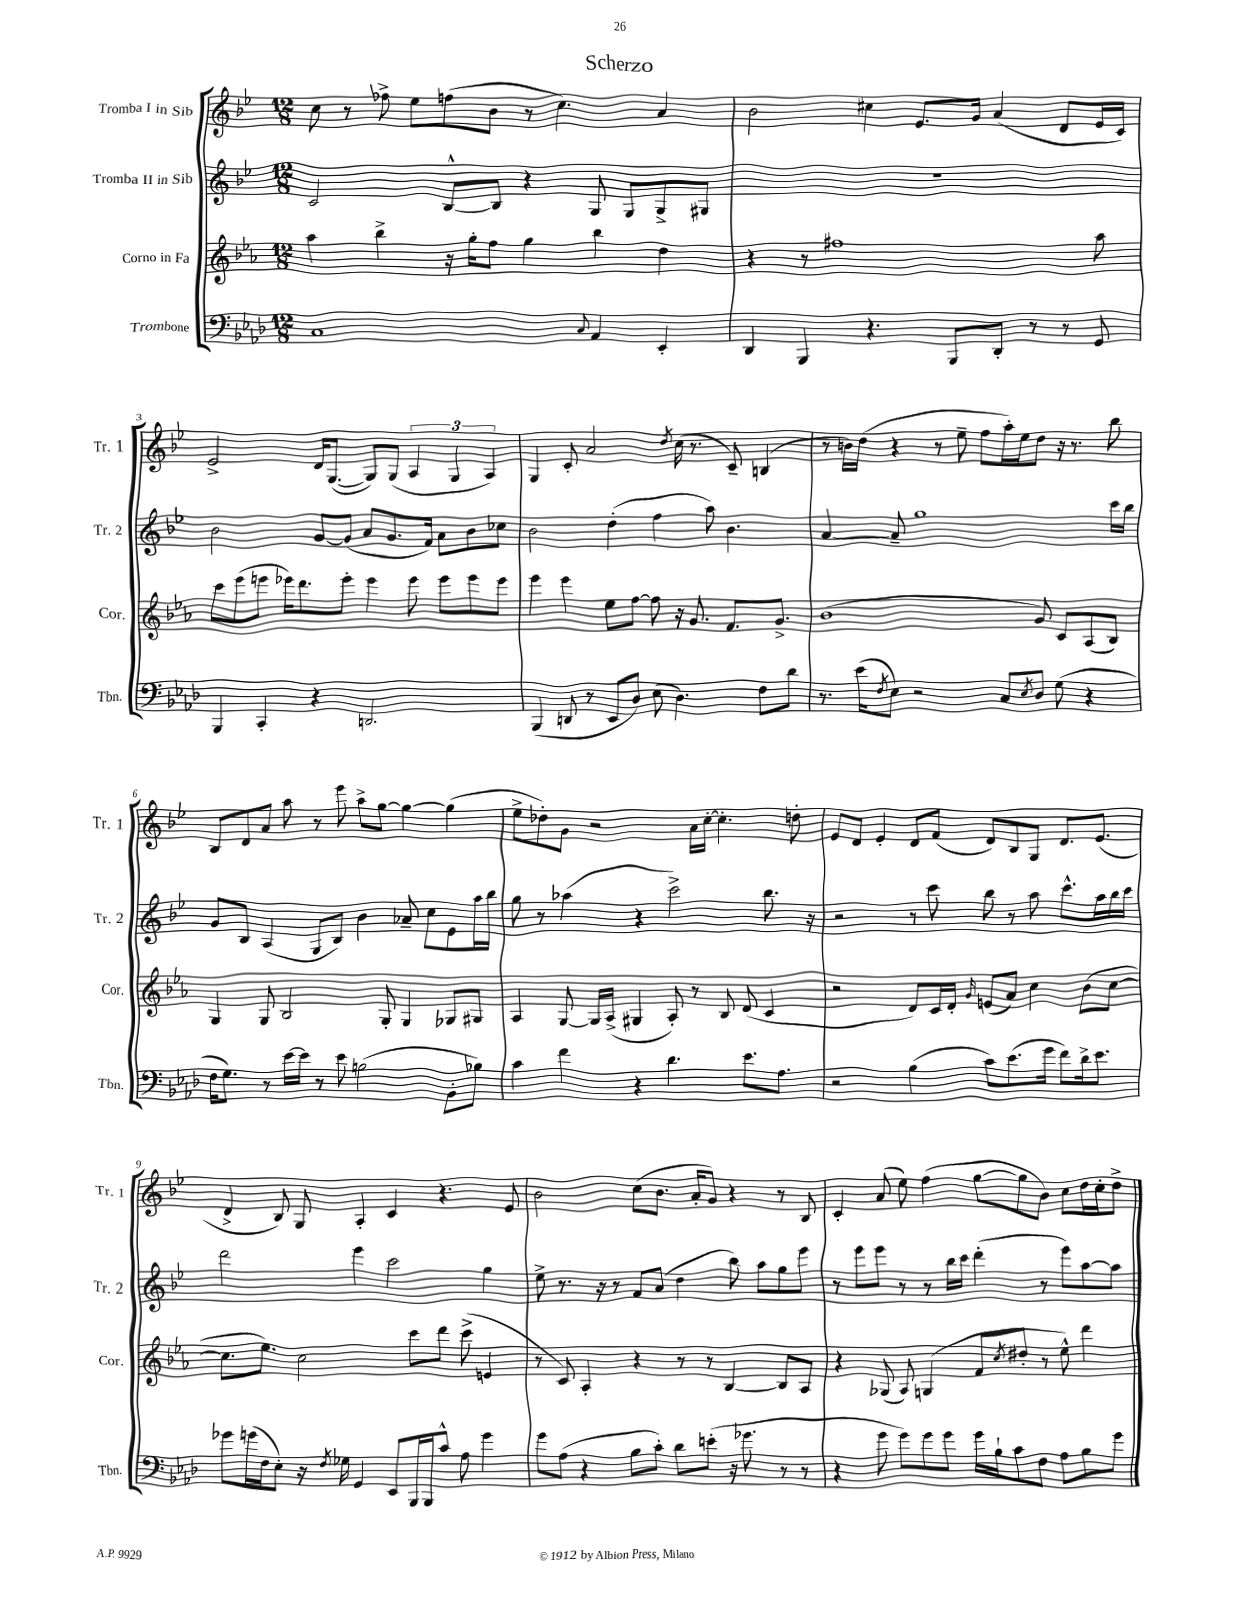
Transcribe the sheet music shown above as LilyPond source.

\header { title = "Scherzo" }
<<
\new StaffGroup <<
\new Staff = "s0" \with { instrumentName = "Tromba I in Sib" shortInstrumentName = "Tr. 1" } {
    \clef treble \key bes \major \numericTimeSignature \time 12/8
    c''8 r8 fes''8-> ees''8 f''8( bes'8 r8 c''4.) a'4 |
    bes'2 cis''4 ees'8. g'16 a'4( d'8 ees'16 c'16) |
    ees'2-> d'16 g8.~( g8) g8( \tuplet 3/2 { a4 g4 a4) } |
    g4 c'8-. a'2 \acciaccatura { d''8 } c''16( r8. c'8--) b4( |
    r8 b'16) d''16( r4 r8 ees''8-- f''8 a''16-.) ees''16 d''8 r16 r8. bes''8 |
    bes8 d'8 a'8 a''8 r8 ees'''8 a''8-> g''8~ g''4~ g''4( |
    ees''8-> des''8-.) g'8 r2 a'16 c''16~-. c''4.-. d''8-. |
    ees'8 d'8 ees'4-. d'8 f'8( d'8) bes8 g8 d'8. ees'8.( |
    d'4-> bes8) g8 a4-. c'4 r4. ees'8 |
    bes'2 c''8( bes'8. a'16-. g'8) r4 r8 bes8 |
    c'4-. a'8( ees''8) f''4( g''8~ g''8 bes'8) c''8 d''16 c''16-. d''8-> \bar "|." |
}
\new Staff = "s1" \with { instrumentName = "Tromba II in Sib" shortInstrumentName = "Tr. 2" } {
    \clef treble \key bes \major \numericTimeSignature \time 12/8
    c'2 bes8~-^ bes8 r4 g8 g8 g8-> gis8 |
    R1. |
    bes'2 g'8~ g'8( a'8 g'8. f'16) a'8 bes'8 ces''8 |
    bes'2 d''4-.( f''4 a''8) bes'4. |
    a'4~ a'8-- g''1 c'''16 bes''16 |
    g'8 bes8 a4( g8 bes8) bes'4 aes'8-- c''8 ees'8 a''16 bes''16 |
    g''8 r8 aes''4( r4 c'''2->) bes''8. r16 |
    r2 r8 c'''8 bes''8 r8 a''8 c'''8.-^ a''16 bes''16 c'''16 |
    d'''2 ees'''4 c'''2 g''4 |
    ees''8-> r8. r16 r8 f'8 a'8( d''4 bes''8) a''8 g''8 ees'''8 |
    r8 ees'''8 ees'''8 r8 r8 bes''16 c'''16 d'''4-.( r8 ees'''8) a''8~ a''8 \bar "|." |
}
\new Staff = "s2" \with { instrumentName = "Corno in Fa" shortInstrumentName = "Cor." } {
    \clef treble \key ees \major \numericTimeSignature \time 12/8
    aes''4 bes''4-> r16 g''16-. f''8 g''4 bes''4 d''4 |
    r4 r8 fis''1 aes''8 |
    c'''8 ees'''8( e'''8 ees'''16) d'''8. ees'''8-. ees'''4 ees'''8 ees'''8 ees'''8 ees'''8 |
    ees'''4 ees'''4 ees''8 f''8~ f''8 r16 g'8. f'8. g'8.-> |
    bes'1( g'8) c'8 aes8( bes8) |
    g4 g8 bes2 g8-. g4 ges8 gis8 |
    aes4 g8~ g16 aes16->( gis4 aes8-.) r8 bes8 d'8( c'4 |
    r2 d'8) c'16 d'16-. \grace { g'16 } e'8( aes'8) c''4 bes'8( c''8~ |
    c''8. ees''8.) c''2 c'''8 d'''8 c'''8->( e'4 |
    r8 c'8) aes4-. r4 r8 r8 bes4~ bes8 aes8 |
    r4 ges8( aes8) g4( f'8 \acciaccatura { c''8 } dis''8-. r8 ees''8-^) d'''4 \bar "|." |
}
\new Staff = "s3" \with { instrumentName = "Trombone" shortInstrumentName = "Tbn." } {
    \clef bass \key aes \major \numericTimeSignature \time 12/8
    c1 \appoggiatura { c8 } aes,4 ees,4-. |
    des,4 bes,,4 r4. bes,,8 des,8-. r8 r8 g,8 |
    bes,,4 c,4-. r4 d,2. |
    bes,,4( d,8 r8 ees,8 des8) ees8( des4.) f8 des'8 |
    r8. ees'16( \acciaccatura { f8 } ees8) r2 c8 \acciaccatura { ees8 } des8 g8( r4 |
    f16 g8.) r8 ees'16~ ees'16 r8 ees'8 b2( bes,8-. bes8) |
    c'4 f'4 r4 des'4. ees'8. aes8. |
    r2 bes4( c'8) ees'8.( g'16 f'8) des'16-> ees'8. |
    ges'8 g'16( f16 ees8-.) r16 \acciaccatura { f8 } ges16 g,4 ees,8 bes,,16 bes,,16 c'8-^ aes8 g'4 |
    g'8 aes8( r4 bes8 c'8-.) des'8 e'8-.( r16 ges'8. r8 r8 |
    r4 g'8 g'8) g'8 g'8 g'16 bes16-! c'8 f8 aes8 bes8 g'8 \bar "|." |
}
>>
>>
